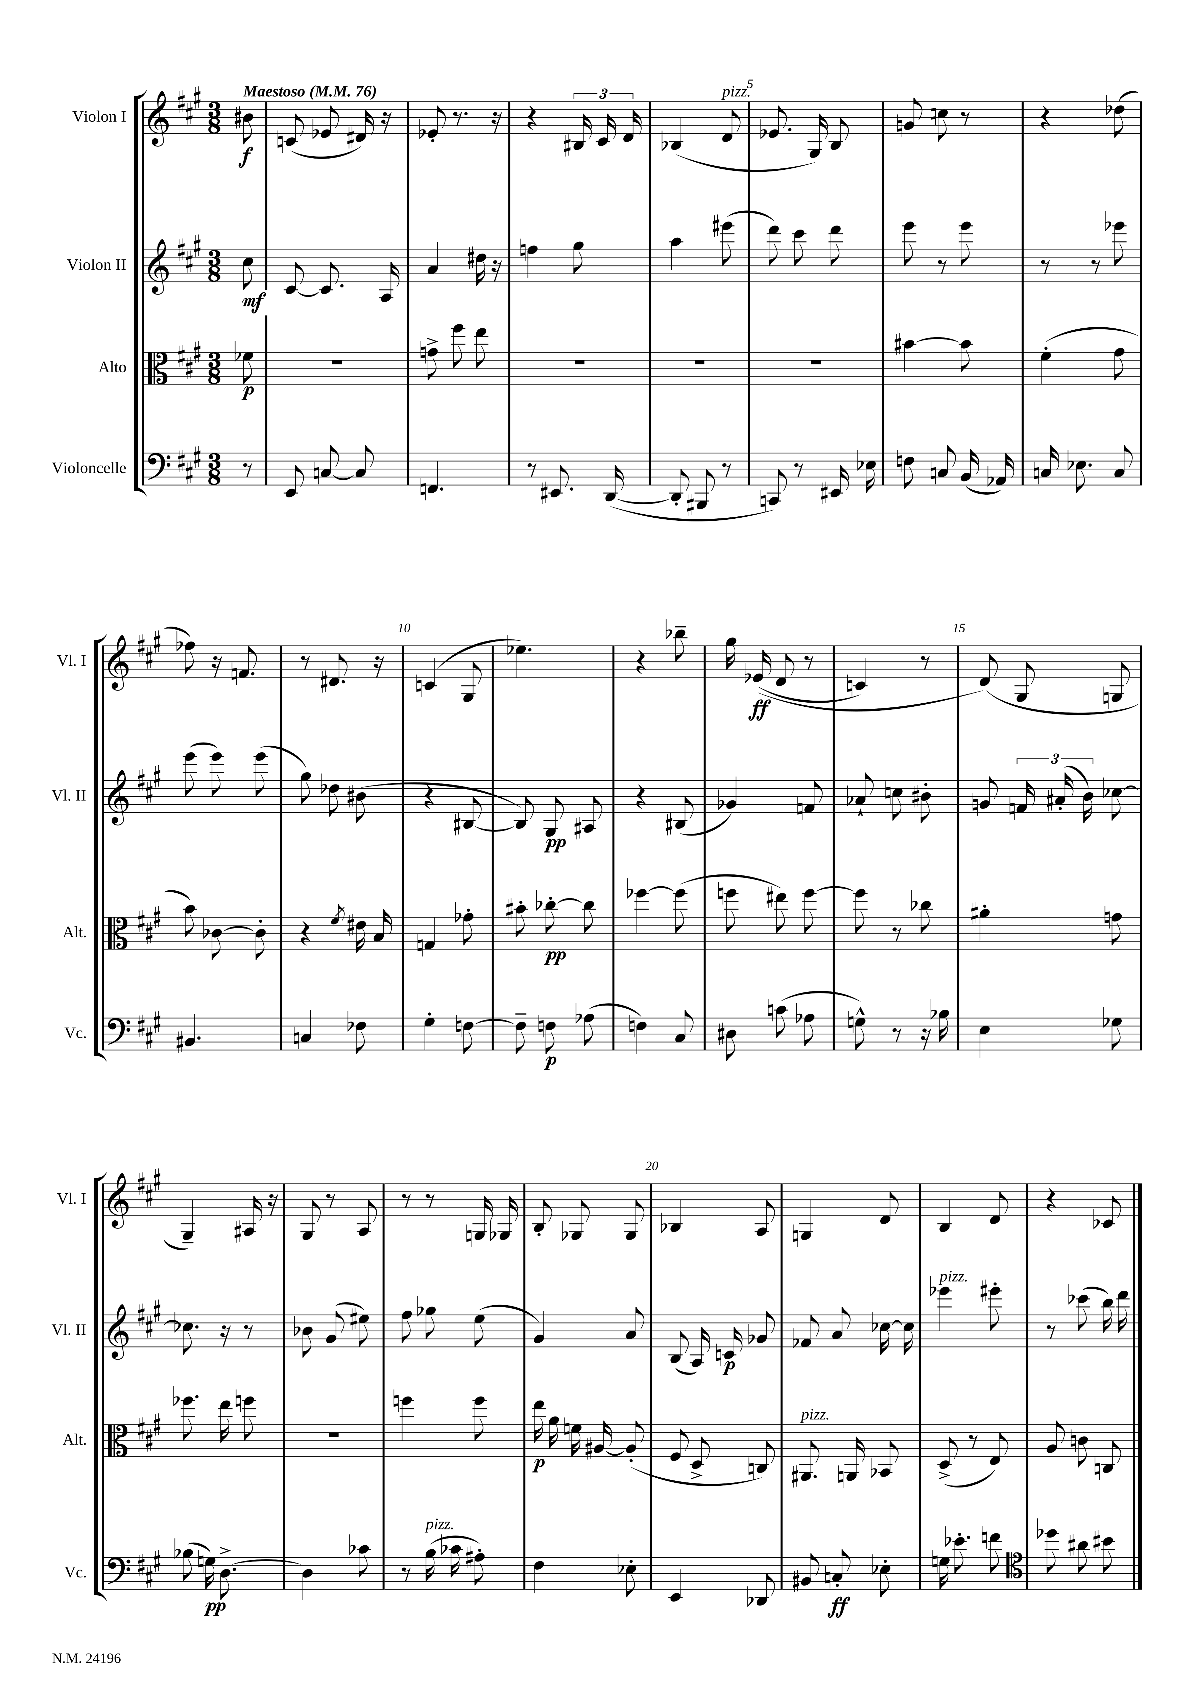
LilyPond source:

<<
\new StaffGroup <<
\new Staff = "s0" \with { instrumentName = "Violon I" shortInstrumentName = "Vl. I" } {
    \clef treble \key a \major \numericTimeSignature \time 3/8 \partial 8 \tempo "Maestoso" 4 = 76
    \autoBeamOff bis'8\f |
    c'8( ees'8 dis'16) r16 |
    ees'8-. r8. r16 |
    r4 \tuplet 3/2 { bis16 cis'16 d'16 } |
    bes4( d'8^\markup { \italic "pizz." } |
    ees'8. gis16) b8 |
    g'8 c''8 r8 |
    r4 des''8( |
    fes''8) r16 f'8. |
    r8 dis'8. r16 |
    c'4( gis8 |
    ees''4.) |
    r4 bes''8-- |
    gis''16 ees'16\ff(\( d'8 r8 |
    c'4) r8 |
    d'8(\) gis8 g8 |
    gis4--) ais16 r16 |
    gis8 r8 a8 |
    r8 r8 g16 ges16 |
    b8-. ges8 ges8 |
    bes4 a8 |
    g4 d'8 |
    b4 d'8 |
    r4 ces'8 \bar "|." |
}
\new Staff = "s1" \with { instrumentName = "Violon II" shortInstrumentName = "Vl. II" } {
    \clef treble \key a \major \numericTimeSignature \time 3/8 \partial 8
    \autoBeamOff cis''8\mf |
    cis'8~ cis'8. a16 |
    a'4 dis''16 r16 |
    f''4 gis''8 |
    a''4 eis'''8( |
    d'''8) cis'''8 d'''8 |
    e'''8 r8 e'''8 |
    r8 r8 ees'''8 |
    e'''8( e'''8) e'''8( |
    gis''8) des''8 bis'8( |
    r4 bis8~ |
    bis8) gis8\pp ais8 |
    r4 bis8( |
    ges'4) f'8 |
    aes'8-! c''8 bis'8-. |
    g'8 \tuplet 3/2 { f'16 ais'16-.( b'16) } ces''8~ |
    ces''8. r16 r8 |
    bes'8 gis'8( eis''8) |
    fis''8 ges''8 e''8( |
    gis'4) a'8 |
    b8( a16) c'16\p ges'8 |
    fes'8 a'8 ces''16~ ces''16 |
    ees'''4^\markup { \italic "pizz." } eis'''8-. |
    r8 ces'''8( b''16) d'''16 \bar "|." |
}
\new Staff = "s2" \with { instrumentName = "Alto" shortInstrumentName = "Alt." } {
    \clef alto \key a \major \numericTimeSignature \time 3/8 \partial 8
    \autoBeamOff fes'8\p |
    R4. |
    g'8-> fis''8 e''8 |
    R4. |
    R4. |
    R4. |
    bis'4~ bis'8 |
    fis'4-.( gis'8 |
    b'8) ces'8~ ces'8-. |
    r4 \acciaccatura { fis'8 } eis'16 b16 |
    g4 ges'8-. |
    bis'8-. ces''8~-.\pp ces''8 |
    fes''4~ fes''8( |
    f''8 eis''8) f''8~ |
    f''8 r8 ces''8 |
    ais'4-. g'8 |
    fes''8. e''16 f''8 |
    r4. |
    f''4 f''8 |
    e''16\p a'16 f'16 ais16~ ais8-.( |
    fis8 d8-> c8) |
    ais,8.^\markup { \italic "pizz." } a,16 bes,8 |
    d8->( r8 e8) |
    a8 c'8 c8 \bar "|." |
}
\new Staff = "s3" \with { instrumentName = "Violoncelle" shortInstrumentName = "Vc." } {
    \clef bass \key a \major \numericTimeSignature \time 3/8 \partial 8
    \autoBeamOff r8 |
    e,8 c8~ c8 |
    f,4. |
    r8 eis,8. d,16~( |
    d,8-. bis,,8 r8 |
    c,8) r8 eis,16 ees16 |
    f8 c8 b,16( aes,16) |
    c16 ees8. c8 |
    bis,4. |
    c4 fes8 |
    gis4-. f8~ |
    f8-- f8\p aes8( |
    f4) cis8 |
    dis8 c'8( aes8 |
    g8-^) r8 r16 bes16 |
    e4 ges8 |
    bes8( g16\pp) d8.~-> |
    d4 ces'8 |
    r8 b16^\markup { \italic "pizz." }( ces'16 ais8-.) |
    fis4 ees8-. |
    e,4 des,8 |
    bis,8 c8-.\ff ees8-. |
    g16 ees'8.-. f'8 |
    \clef tenor des''8 ais'8 bis'8 \bar "|." |
}
>>
>>
\layout { \context { \Score \override BarNumber.break-visibility = ##(#f #t #t) barNumberVisibility = #(every-nth-bar-number-visible 5) } }
